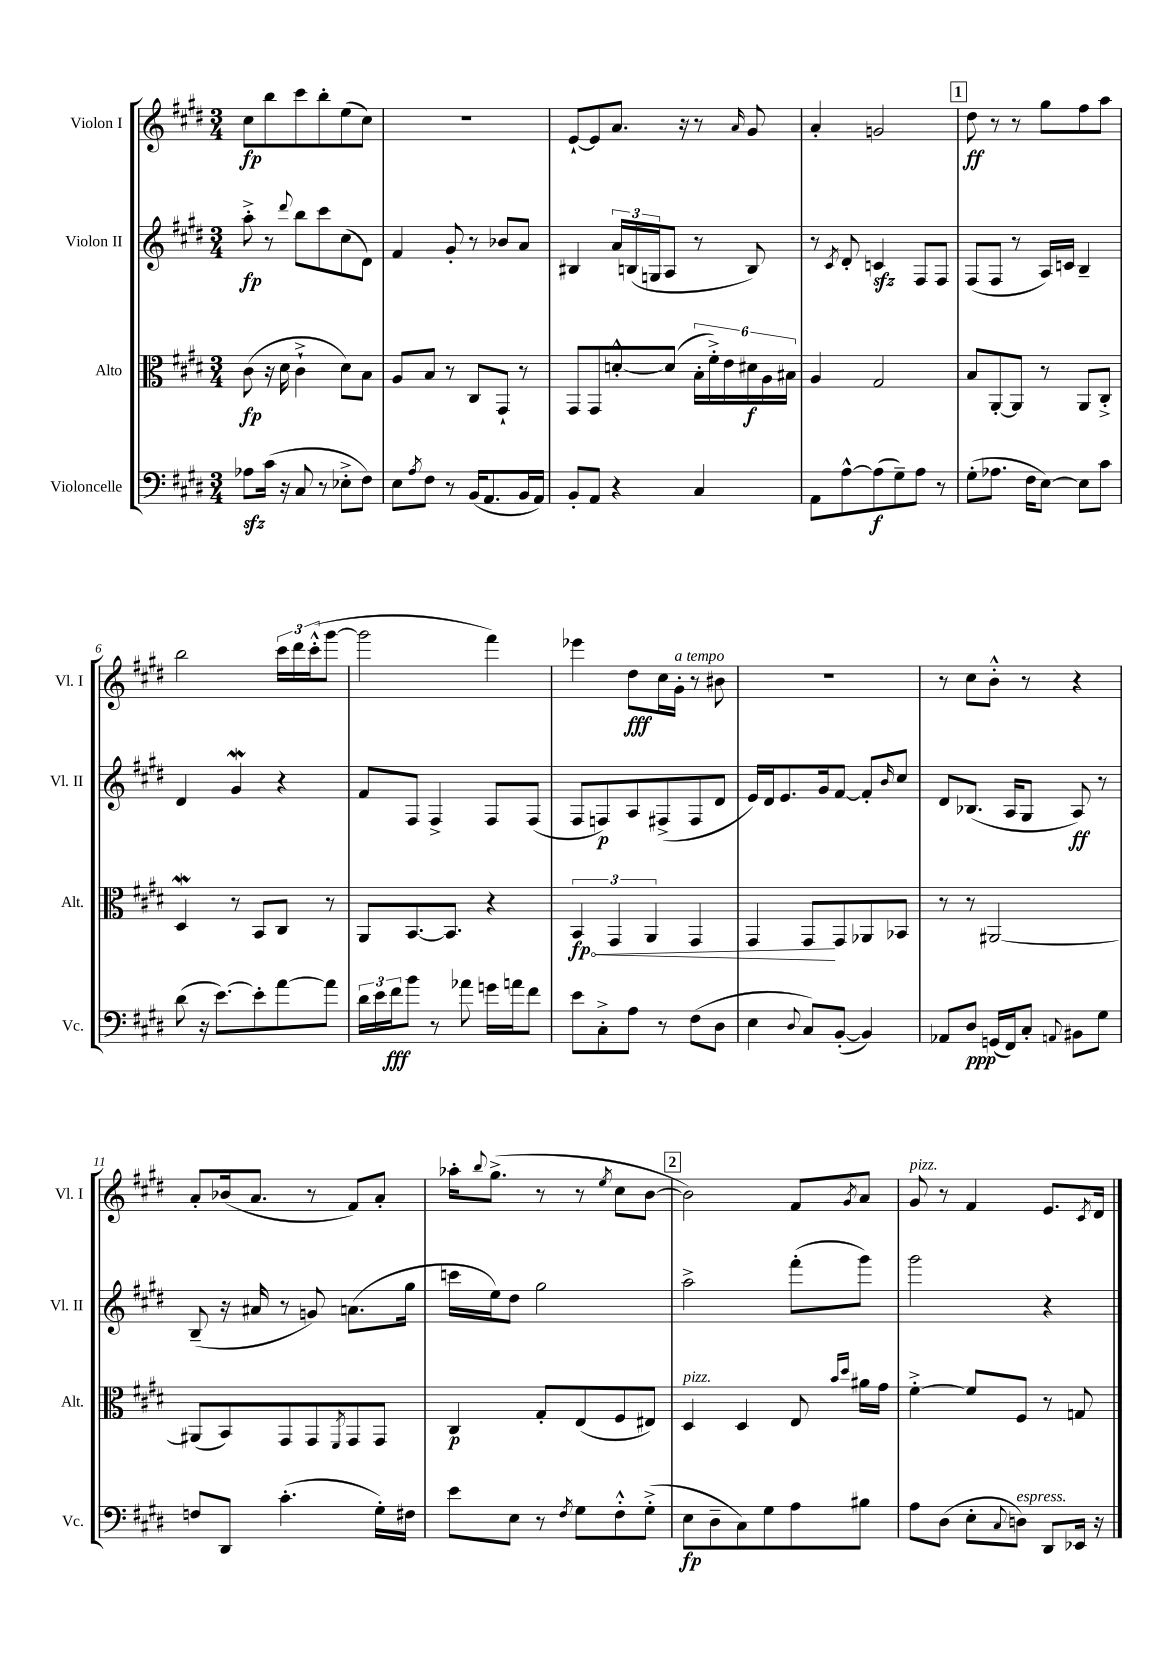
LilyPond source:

<<
\new StaffGroup <<
\new Staff = "s0" \with { instrumentName = "Violon I" shortInstrumentName = "Vl. I" } {
    \clef treble \key e \major \numericTimeSignature \time 3/4
    cis''8\fp b''8 cis'''8 b''8-. e''8( cis''8) |
    R2. |
    e'8~-! e'8 a'8. r16 r8 \grace { a'16 } gis'8 |
    a'4-. g'2 |
    \mark \markup { \box "1" } dis''8\ff r8 r8 gis''8 fis''8 a''8 |
    b''2 \tuplet 3/2 { cis'''16 dis'''16 cis'''16-.-^( } gis'''8~ |
    gis'''2 fis'''4) |
    ees'''4 dis''8\fff cis''16 gis'16-.^\markup { \italic "a tempo" } r8 bis'8 |
    R2. |
    r8 cis''8 b'8-.-^ r8 r4 |
    a'8-. bes'16( a'8. r8 fis'8) a'8-. |
    aes''16-. \appoggiatura { b''8 } gis''8.->( r8 r8 \acciaccatura { e''8 } cis''8 b'8~ |
    \mark \markup { \box "2" } b'2) fis'8 \acciaccatura { gis'8 } a'8 |
    gis'8^\markup { \italic "pizz." } r8 fis'4 e'8. \acciaccatura { cis'8 } dis'16 \bar "|." |
}
\new Staff = "s1" \with { instrumentName = "Violon II" shortInstrumentName = "Vl. II" } {
    \clef treble \key e \major \numericTimeSignature \time 3/4
    a''8-.->\fp r8 \appoggiatura { dis'''8 } b''8 cis'''8 cis''8( dis'8) |
    fis'4 gis'8-. r8 bes'8 a'8 |
    bis4 \tuplet 3/2 { a'16 b16( g16 } a8 r8 b8) |
    r8 \acciaccatura { cis'8 } dis'8-. c'4\sfz fis8 fis8 |
    \mark \markup { \box "1" } fis8( fis8 r8 a16) c'16 b4-- |
    dis'4 gis'4\mordent r4 |
    fis'8 fis8 fis4-> fis8 fis8( |
    fis8 f8\p) a8 fis8->( fis8 dis'8 |
    e'16) dis'16 e'8. gis'16 fis'8~ fis'8-. \grace { b'16 } cis''8 |
    dis'8 bes8.( a16 gis8 a8\ff) r8 |
    b8--( r16 ais'16 r8 g'8) a'8.( gis''16 |
    c'''16 e''16) dis''8 gis''2 |
    \mark \markup { \box "2" } a''2-> fis'''8-.( gis'''8) |
    gis'''2 r4 \bar "|." |
}
\new Staff = "s2" \with { instrumentName = "Alto" shortInstrumentName = "Alt." } {
    \clef alto \key e \major \numericTimeSignature \time 3/4
    cis'8\fp( r16 dis'16 cis'4-!-> dis'8) b8 |
    a8 b8 r8 cis8 gis,8-! r8 |
    gis,8 gis,8 d'8~-.-^ d'8( \tuplet 6/4 { b16-. fis'16-.->) e'16 dis'16\f a16 bis16 } |
    a4 gis2 |
    \mark \markup { \box "1" } b8 a,8~-. a,8 r8 a,8 cis8-.-> |
    dis4\mordent r8 b,8 cis8 r8 |
    a,8 b,8.~ b,8. r4 |
    \tuplet 3/2 { \once \override Hairpin.circled-tip = ##t b,4\fp\< gis,4 a,4 } gis,4 |
    gis,4 gis,8\! gis,8 aes,8 bes,8 |
    r8 r8 ais,2~ |
    ais,8( b,8) gis,8 gis,8 \acciaccatura { fis,8 } gis,8 gis,8 |
    cis4\p gis8-. e8( fis8 eis8) |
    \mark \markup { \box "2" } dis4^\markup { \italic "pizz." } dis4 e8 \grace { b'16 dis''16 } ais'16 gis'16 |
    fis'4~-.-> fis'8 fis8 r8 g8 \bar "|." |
}
\new Staff = "s3" \with { instrumentName = "Violoncelle" shortInstrumentName = "Vc." } {
    \clef bass \key e \major \numericTimeSignature \time 3/4
    aes8\sfz cis'16( r16 cis8 r8 ees8-.-> fis8) |
    e8 \acciaccatura { a8 } fis8 r8 b,16( a,8. b,16 a,16) |
    b,8-. a,8 r4 cis4 |
    a,8 a8~-^ a8\f( gis8--) a8 r8 |
    \mark \markup { \box "1" } gis8-.( aes8. fis16 e8~) e8 cis'8 |
    dis'8( r16 e'8.~) e'8-. a'8~ a'8 |
    \tuplet 3/2 { dis'16 e'16 fis'16\fff } b'8 r8 aes'8 g'16 a'16 fis'8 |
    e'8 cis8-.-> a8 r8 fis8( dis8 |
    e4 \appoggiatura { dis8 } cis8) b,8~-.( b,4) |
    aes,8 dis8\ppp g,16( fis,16) cis8-. \appoggiatura { a,8 } bis,8 gis8 |
    f8 dis,8 cis'4.-.( gis16-.) fis16 |
    e'8 e8 r8 \acciaccatura { fis8 } gis8 fis8-.-^ gis8-.->( |
    \mark \markup { \box "2" } e8\fp dis8-- cis8) gis8 a8 bis8 |
    a8 dis8( e8-. \appoggiatura { cis8 } d8^\markup { \italic "espress." }) dis,8 ees,16 r16 \bar "|." |
}
>>
>>
